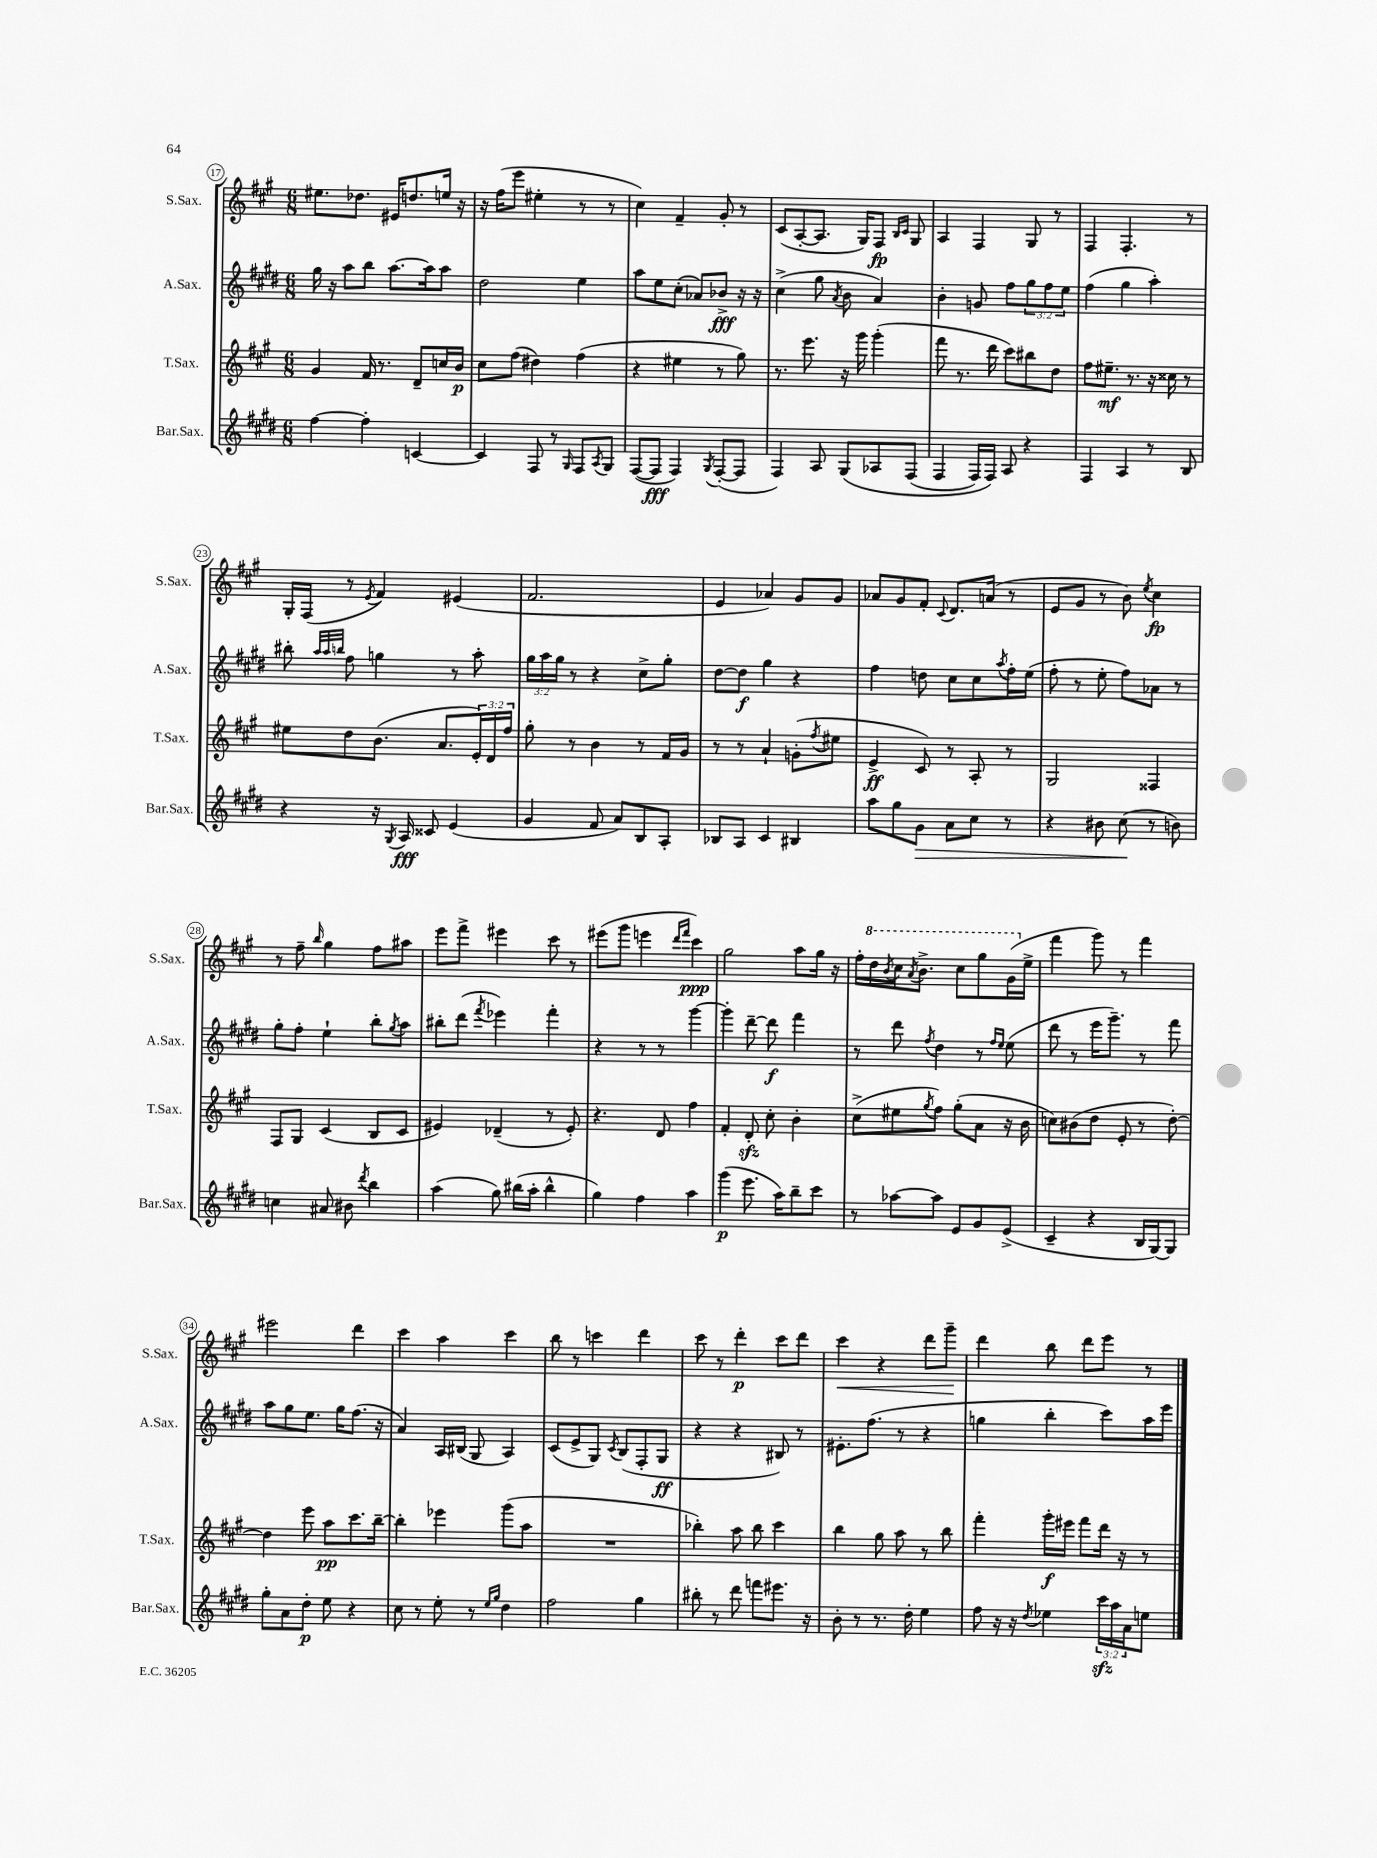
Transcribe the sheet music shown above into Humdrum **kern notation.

**kern	**dynam	**kern	**dynam	**kern	**dynam	**kern	**dynam
*part4	*part4	*part3	*part3	*part2	*part2	*part1	*part1
*staff4	*staff4	*staff3	*staff3	*staff2	*staff2	*staff1	*staff1
*I"Bar.Sax.	*	*I"T.Sax.	*	*I"A.Sax.	*	*I"S.Sax.	*
*I'Bar.Sax.	*	*I'T.Sax.	*	*I'A.Sax.	*	*I'S.Sax.	*
*clefG2	*	*clefG2	*	*clefG2	*	*clefG2	*
*k[f#c#g#d#]	*	*k[f#c#g#]	*	*k[f#c#g#d#]	*	*k[f#c#g#]	*
*M6/8	*	*M6/8	*	*M6/8	*	*M6/8	*
=17	=17	=17	=17	=17	=17	=17	=17
[4ff#\	.	4g#/	.	16gg#\	.	8.ee#X\L	.
.	.	.	.	16r	.	.	.
.	.	.	.	8aa\L	.	.	.
.	.	.	.	.	.	8.dd-X\J	.
4ff#'\]	.	16f#/	.	8bb\J	.	.	.
.	.	8.r	.	.	.	.	.
.	.	.	.	[8.aa\L	.	16e#X/KL	.
.	.	.	.	.	.	8.ddn/	.
[4cn/	.	8d~/L	.	.	.	.	.
.	.	.	.	16aa\k]	.	.	.
.	.	16ccn/L	.	8aa\J	.	16een/Jk	.
.	.	16b/JJ	p	.	.	16r	.
=18	=18	=18	=18	=18	=18	=18	=18
4c/]	.	8cc#\L	.	2dd#\	.	16r	.
.	.	.	.	.	.	(16ff#\KL	.
.	.	(8ff#\J	.	.	.	8eee\J	.
8F#/	.	4dd#X\)	.	.	.	4ee#X'\	.
8r	.	.	.	.	.	.	.
16qqG#/	.	.	.	.	.	.	.
8F#/L	.	(4ff#\	.	4ee\	.	8r	.
8qA/	.	.	.	.	.	.	.
8G#/J	.	.	.	.	.	8r	.
=19	=19	=19	=19	=19	=19	=19	=19
([8F#/L	.	4r	.	8aa\L	.	4cc#\)	.
8F#/J]	fff	.	.	8ee\	.	.	.
4F#/)	.	4ee#X\	.	(8cc#'\J	.	4f#~/	.
.	.	.	.	8a-X/L)	.	.	.
8qG#/	.	.	.	.	.	.	.
([8F#'/L	.	8r	.	8b-X^/J	fff	8g#'/	.
8F#/J]	.	8gg#\)	.	16r	.	8r	.
.	.	.	.	16r	.	.	.
=20	=20	=20	=20	=20	=20	=20	=20
4F#/)	.	8.r	.	(4cc#^\	.	(8c#/L	.
.	.	.	.	.	.	[8A'/	.
.	.	8.eee\	.	.	.	.	.
8A/	.	.	.	8gg#\	.	8.A/J]	.
.	.	.	.	8qa/	.	.	.
(8G#/L	.	16r	.	8b\	.	.	.
.	.	16ggg#\	.	.	.	16G#/KL)	.
8A-X/	.	(4ggg#'\	.	4a/)	.	8F#/J	fp
.	.	.	.	.	.	16qqB/LL	.
.	.	.	.	.	.	16qqc#/JJ	.
(8F#/J	.	.	.	.	.	8G#/	.
=21	=21	=21	=21	=21	=21	=21	=21
4F#/	.	8fff#\	.	4b'\	.	4A/	.
.	.	8.r	.	.	.	.	.
16F#/LL)	.	.	.	8gn/	.	4F#/	.
16F#/JJ)	.	16ddd\	.	.	.	.	.
8A/	.	8ccc#\L)	.	8ff#\L	.	.	.
4r	.	8bb#X\	.	12gg#\	.	8G#/	.
.	.	.	.	12ff#\	.	.	.
.	.	8dd\J	.	.	.	8r	.
.	.	.	.	12ee\J	.	.	.
=22	=22	=22	=22	=22	=22	=22	=22
4F#/	.	8ff#\L	.	(4ff#\	.	4F#/	.
.	.	8.ee#X~\J	mf	.	.	.	.
4A/	.	.	.	4gg#\	.	4.F#'/	.
.	.	8.r	.	.	.	.	.
8r	.	16r	.	4aa'\)	.	.	.
.	.	16cc##X\	.	.	.	.	.
8B/	.	8r	.	.	.	8r	.
!!LO:LB:g=z
=23	=23	=23	=23	=23	=23	=23	=23
4r	.	8ee#X\L	.	8bb#X'\	.	16G#'/LL	.
.	.	.	.	.	.	(16F#/JJ	.
.	.	.	.	32qqaa/LLL	.	.	.
.	.	.	.	32qqaa/	.	.	.
.	.	.	.	32qqbbn/JJJ	.	.	.
.	.	8dd\	.	8ff#\	.	8r	.
.	.	.	.	.	.	8qe/	.
16r	.	(8.b\J	.	4ggn\	.	4f#/)	.
8qG#/	.	.	.	.	.	.	.
16A/	fff	.	.	.	.	.	.
8c##X/	.	.	.	.	.	.	.
.	.	8.a/L	.	.	.	.	.
(4e/	.	.	.	8r	.	(4e#X/	.
.	.	24e'/L)	.	8aa'\	.	.	.
.	.	24d/	.	.	.	.	.
.	.	24ff#/JJ	.	.	.	.	.
=24	=24	=24	=24	=24	=24	=24	=24
4g#/	.	8gg#'\	.	24gg#\LL	.	2.f#/	.
.	.	.	.	24aa\	.	.	.
.	.	.	.	24gg#\JJ	.	.	.
.	.	8r	.	8r	.	.	.
8f#/	.	4b\	.	4r	.	.	.
8a/L)	.	.	.	.	.	.	.
8B/	.	8r	.	8cc#^\L	.	.	.
8A'/J	.	16f#/LL	.	8gg#'\J	.	.	.
.	.	16g#/JJ	.	.	.	.	.
=25	=25	=25	=25	=25	=25	=25	=25
8B-X/L	.	8r	.	[8dd#\L	.	4e/	.
8A/J	.	8r	.	8dd#\J]	f	.	.
4c#/	.	4a`/	.	4gg#\	.	4a-X/)	.
4B#X/	.	(8gn'\L	.	4r	.	8g#/L	.
.	.	8qff#/	.	.	.	.	.
.	.	8ee#X\J	.	.	.	8g#/J	.
=26	=26	=26	=26	=26	=26	=26	=26
8aa\L	.	4e^/	ff	4ff#\	.	8a-X/L	.
8gg#\	.	.	.	.	.	8g#/	.
!	!LO:HP:b	!	!	!	!	!	!
8g#\J	>	8c#/)	.	8ddn\	.	8f#'/J	.
.	.	.	.	.	.	8qqc#/	.
8a\L	.	8r	.	8cc#\L	.	8.d/L	.
8cc#\J	.	8A'/	.	8cc#\	.	.	.
.	.	.	.	.	.	(16an/Jk	.
.	.	.	.	8qaa/	.	.	.
8r	.	8r	.	16ff#'\L	.	8r	.
.	.	.	.	(16ee\JJ	.	.	.
=27	=27	=27	=27	=27	=27	=27	=27
4r	.	2G#/	.	8ff#'\	.	8e/L	.
.	.	.	.	8r	.	8g#/J	.
8b#X\	.	.	.	8ee'\	.	8r	.
(8cc#\	.	.	.	8ff#\L)	.	8b\)	.
.	.	.	.	.	.	8qee/	.
8r	]	4F##X/	.	8a-X\J	.	4cc#\	fp
8bn\)	.	.	.	8r	.	.	.
!!LO:LB:g=z
=28	=28	=28	=28	=28	=28	=28	=28
4ccn\	.	8F#/L	.	8gg#'\L	.	8r	.
.	.	8G#/J	.	8ff#'\J	.	8ff#~\	.
.	.	.	.	.	.	16qqbb/	.
8a#X/	.	(4c#/	.	4ee`\	.	4gg#\	.
8b#X\	.	.	.	.	.	.	.
8qddd#/	.	.	.	.	.	.	.
4bb\	.	8B/L	.	8bb'\L	.	8ff#\L	.
.	.	.	.	8qgg#/	.	.	.
.	.	8c#/J	.	8aa\J	.	8aa#X\J	.
=29	=29	=29	=29	=29	=29	=29	=29
(4aa\	.	4e#X/)	.	8bb#X'\L	.	8eee\L	.
.	.	.	.	(8ddd#\J	.	8fff#^\J	.
.	.	.	.	8qfff#/	.	.	.
8gg#\)	.	(4d-X~/	.	4eee-X\)	.	4eee#X\	.
(16bb#X\LL	.	.	.	.	.	.	.
16aa'\JJ	.	.	.	.	.	.	.
4bb#^^\	.	8r	.	4fff#'\	.	8ccc#\	.
.	.	8e#'/)	.	.	.	8r	.
=30	=30	=30	=30	=30	=30	=30	=30
4gg#\)	.	4.r	.	4r	.	(8eee#X\L	.
.	.	.	.	.	.	8ggg#\J	.
4ff#\	.	.	.	8r	.	4eeen\	.
.	.	8d/	.	8r	.	.	.
.	.	.	.	.	.	16qqddd/LL	.
.	.	.	.	.	.	16qqfff#/JJ	.
4aa\	.	4ff#\	.	[4ggg#\	.	4ccc#\)	ppp
=31	=31	=31	=31	=31	=31	=31	=31
(4ggg#\	p	4f#'/	.	4ggg#'\]	.	2gg#\	.
8.eee\	.	8dzz'/	.	[8ddd#~\	.	.	.
.	.	8cc#'\	.	8ddd#\]	f	.	.
16aa\KL)	.	.	.	.	.	.	.
8bb~\	.	4b'\	.	4fff#\	.	8aa\L	.
8ccc#\J	.	.	.	.	.	16gg#\Jk	.
.	.	.	.	.	.	16r	.
=32	=32	=32	=32	=32	=32	=32	=32
8r	.	(8cc#^\L	.	8r	.	16ff#'\LL	.
*	*	*	*	*	*	*8va	*
.	.	.	.	.	.	16ddd\	.
.	.	.	.	.	.	8qbb/	.
[8aa-X\L	.	8ee#X\	.	8ddd#\	.	16ccc#\J	.
.	.	.	.	.	.	8qaa/	.
.	.	.	.	.	.	8.bb^\J	.
.	.	8qgg#/	.	8qff#/	.	.	.
8aa-\J]	.	8ff#\J)	.	4dd#\	.	.	.
8e/L	.	(8gg#'\L	.	.	.	8ccc#\L	.
8g#/	.	8a\J	.	8r	.	8ggg#\	.
.	.	.	.	16qqff#/LL	.	.	.
.	.	.	.	16qqee/JJ	.	.	.
(8e^/J	.	16r	.	(8ee\	.	(16gg#\L	.
*	*	*	*	*	*	*X8va	*
.	.	16b\	.	.	.	16ee^\JJ	.
=33	=33	=33	=33	=33	=33	=33	=33
4c#~/	.	8ccn\L)	.	8ddd#\	.	4fff#\	.
.	.	(8b#X\	.	8r	.	.	.
4r	.	8dd\J	.	16eee\KL	.	8ggg#\)	.
.	.	.	.	8.ggg#~\J)	.	.	.
.	.	8e'/	.	.	.	8r	.
16B/LL	.	8r	.	8r	.	4fff#\	.
[16G#/J)	.	.	.	.	.	.	.
8G#/J]	.	[8dd'\)	.	8fff#\	.	.	.
!!LO:LB:g=z
=34	=34	=34	=34	=34	=34	=34	=34
8gg#'\L	.	4dd\]	.	8aa\L	.	2eee#X\	.
8a\	.	.	.	8gg#\	.	.	.
8dd#'\J	p	8eee\	.	8.ee\J	.	.	.
8ee\	.	8aa\L	pp	.	.	.	.
.	.	.	.	16gg#\KL	.	.	.
4r	.	8.ccc#\	.	(8.ff#\J	.	4ddd\	.
.	.	[16bb~\Jk	.	16r	.	.	.
=35	=35	=35	=35	=35	=35	=35	=35
8cc#\	.	4bb'\]	.	4a/)	.	4ccc#\	.
8r	.	.	.	.	.	.	.
8ee'\	.	4eee-X\	.	16A/LL	.	4aa\	.
.	.	.	.	(16B#X/JJ	.	.	.
8r	.	.	.	8G#/	.	.	.
16qqee/LL	.	.	.	.	.	.	.
16qqgg#/JJ	.	.	.	.	.	.	.
4dd#\	.	(8ggg#\L	.	4A/)	.	4ccc#\	.
.	.	8aa\J	.	.	.	.	.
=36	=36	=36	=36	=36	=36	=36	=36
2ff#\	.	2.r	.	(8c#/L	.	8bb\	.
.	.	.	.	8e^/	.	8r	.
.	.	.	.	8G#/J)	.	4cccn\	.
.	.	.	.	8qc#/	.	.	.
.	.	.	.	(8B/L	.	.	.
4gg#\	.	.	.	8F#'/	.	4ddd\	.
.	.	.	.	8G#/J	ff	.	.
=37	=37	=37	=37	=37	=37	=37	=37
8bb#X'\	.	4bb-X'\)	.	4r	.	8ccc#\	.
8r	.	.	.	.	.	8r	.
8ddd#\	.	8aa\	.	4r	.	4ddd'\	p
8fffn\L	.	8bb-\	.	.	.	.	.
8.eee#X\J	.	4ccc#\	.	8B#X/)	.	8ccc#\L	.
.	.	.	.	8r	.	8ddd\J	.
16r	.	.	.	.	.	.	.
=38	=38	=38	=38	=38	=38	=38	=38
!	!	!	!	!	!	!	!LO:HP:b
8b'\	.	4bb\	.	8.e#X'\L	.	4ccc#\	<
8r	.	.	.	.	.	.	.
.	.	.	.	(8.ff#\J	.	.	.
8.r	.	8gg#\	.	.	.	4r	.
.	.	8aa\	.	8r	.	.	.
16dd#'\	.	.	.	.	.	.	.
4ee\	.	8r	.	4r	.	8ddd\L	.
.	.	8bb\	.	.	.	8ggg#~\J	.
.	.	.	.	.	.	.	[
=39	=39	=39	=39	=39	=39	=39	=39
8ff#\	.	4fff#'\	.	4ggn\	.	4ddd\	.
16r	.	.	.	.	.	.	.
16r	.	.	.	.	.	.	.
8qdd#/	.	.	.	.	.	.	.
4ee-X\	.	16ggg#'\LL	f	4bb'\	.	8bb\	.
.	.	16eee#X\JJ	.	.	.	.	.
.	.	8fff#\L	.	.	.	8ddd\L	.
24ccc#zz\LL	.	16ddd\Jk	.	8ccc#\L)	.	8eee\J	.
24aa\	.	.	.	.	.	.	.
.	.	16r	.	.	.	.	.
24a\J	.	.	.	.	.	.	.
8een\J	.	8r	.	16aa\L	.	8r	.
.	.	.	.	16eee\JJ	.	.	.
==	==	==	==	==	==	==	==
*-	*-	*-	*-	*-	*-	*-	*-
